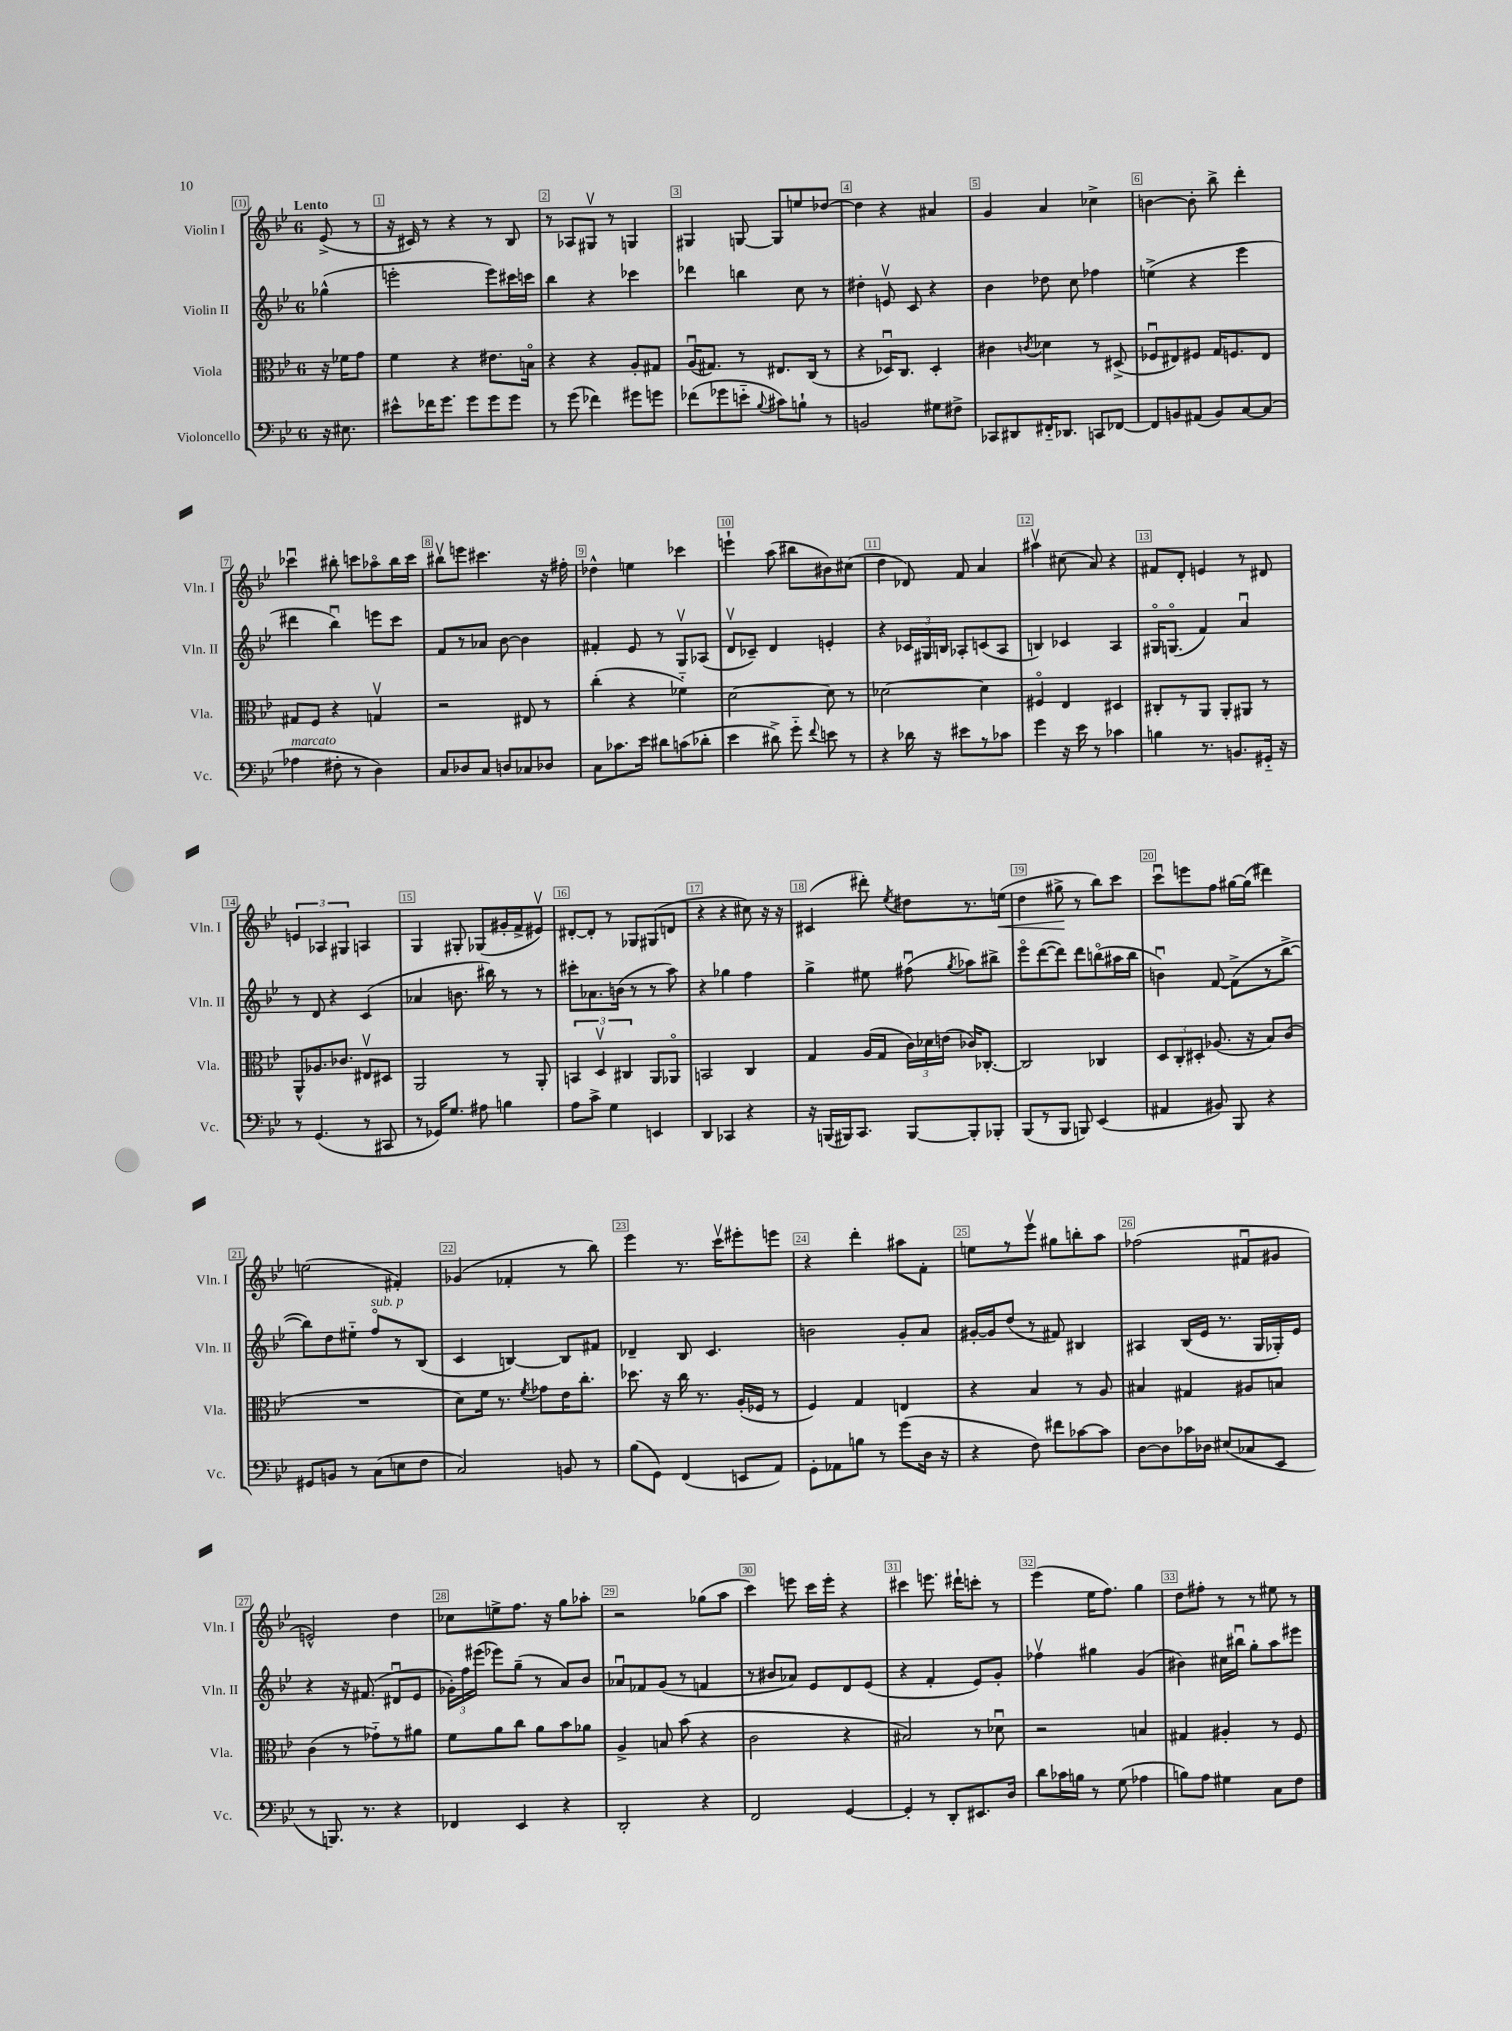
<<
\new StaffGroup <<
\new Staff = "s0" \with { instrumentName = "Violin I" shortInstrumentName = "Vln. I" } {
    \clef treble \key bes \major \once \override Staff.TimeSignature.style = #'single-digit \time 6/8 \partial 4 \tempo "Lento"
    \autoBeamOff ees'8->( r8 |
    r16 cis'16) r8 r4 r8 bes8 |
    r8 aes8[ gis8]\upbow r8 g4 |
    gis4 g8~ g8[ e''8 des''8]~ |
    des''4 r4 ais'4 |
    g'4 a'4 ces''4-> |
    b'4~ b'8-. bes''8-> d'''4-. |
    ces'''4\downbow bis''8-. c'''8[ aes''8\flageolet bis''16 c'''16] |
    bis''8[\upbow e'''8] cis'''4. r16 fis''16-. |
    des''4-^ e''4 ces'''4 |
    e'''4-! a''8( bis''8[ bis'8) cis''8]( |
    d''4 des'8) f'8 a'4 |
    ais''4\upbow cis''8( a'8) r4 |
    fis'8[ d'8]-. e'4 r8 dis'8 |
    \tuplet 3/2 { e'4 aes4 gis4 } a4 |
    g4 gis8-. ges8[( gis'16-. f'16-> eis'8]\upbow) |
    dis'8[~-. dis'8]-. r8 ges8[ gis8( d'8] |
    r4 r4 cis''8) r16 r16 |
    cis'4( dis'''8-.) \acciaccatura { ees''8 } dis''8[ r8. e''16]\<( |
    d''4 gis''8->\! r8 bes''8[) c'''8] |
    c'''8[\downbow e'''8 f''8] gis''16[~ gis''16]( dis'''4) |
    e''2( fis'4-.) |
    ges'4( fes'4-. r8 bes''8) |
    ees'''4 r8. c'''16[\upbow eis'''8-. e'''8] |
    r4 d'''4-. ais''8[ f'8]-. |
    e''8[ r8 ees'''8]\upbow gis''8[ b''8-. a''8] |
    fes''2( fis'8[\downbow gis'8] |
    e'2-^) d''4 |
    ces''8[ e''8-> f''8.] r16 g''8[ aes''8]-. |
    r2 ges''8[( a''8] |
    c'''4) e'''8 c'''16[ e'''16]-. r4 |
    cis'''4 e'''8. dis'''16[-! c'''8]-. r8 |
    ees'''4( ees''16[ f''8.]) g''4 |
    d''8[ fis''8]-. r8 r8 eis''8 r8 \bar "|." |
}
\new Staff = "s1" \with { instrumentName = "Violin II" shortInstrumentName = "Vln. II" } {
    \clef treble \key bes \major \once \override Staff.TimeSignature.style = #'single-digit \time 6/8 \partial 4
    \autoBeamOff ges''4-^( |
    e'''2-. e'''8[) cis'''16 c'''16] |
    bes''4 r4 ces'''4 |
    des'''4 b''4 c''8 r8 |
    dis''4-. e'8\upbow c'8 r4 |
    bes'4 des''8 c''8 fes''4 |
    e''4->( r4 ees'''4 |
    dis'''4 bes''4\downbow) e'''8[ c'''8] |
    f'8[ r8 aes'8] bes'8~ bes'4 |
    fis'4-. ees'8 r8 g8[\upbow aes8]( |
    d'8[\upbow ces'8]--) d'4 e'4-. |
    r4 \tuplet 3/2 { ces'16[ gis16 b16] } aes8[-. c'8( aes8] |
    b4) ces'4 a4 |
    gis16[\flageolet g8.]\flageolet( f'4) a'4\downbow |
    r8 d'8 r4 c'4( |
    aes'4 b'8. bis''16) r8 r8 |
    cis'''8[-. aes'8. b'16]( r8 r8 a''8) |
    r4 ges''4 f''4 |
    g''4-> eis''8 fis''8\downbow( \acciaccatura { g''8 } aes''8[) bis''8]-> |
    ees'''8[\flageolet d'''8~( d'''8]) d'''8[ b''8\flageolet( ais''16 b''16] |
    b'4\downbow) f'8~ f'8[->( r8 bes''8]~-> |
    bes''8[) d''8 eis''8]-_ f''8[\flageolet^\markup { \italic "sub. p" } r8 bes8]( |
    c'4 b4~) b8[ fis'8] |
    des'4-- bes8 c'4. |
    b'2 g'8[-. a'8] |
    gis'16[~-. gis'16 d''8]( r8 fis'8) bis4 |
    ais4 bes16[( ees'16] r8. g16[ ges16-.) ees'16] |
    r4 r16 fis'8.( dis'8[\downbow ees'8] |
    \tuplet 3/2 { ges'16[-.) f''16 eis'''16]( } ees'''8[) g''8]--( r8 a'8[) bes'8] |
    aes'8[\downbow fes'8 g'8]( r8 f'4 |
    r8 bis'8[ aes'8]) ees'8[ d'8 ees'8]( |
    r4 f'4-. ees'8[) g'8]-. |
    fes''4\upbow gis''4 g'4( |
    bis'4) cis''16[ bis''16]\downbow g''8[-. a''8 eis'''8] \bar "|." |
}
\new Staff = "s2" \with { instrumentName = "Viola" shortInstrumentName = "Vla." } {
    \clef alto \key bes \major \once \override Staff.TimeSignature.style = #'single-digit \time 6/8 \partial 4
    \autoBeamOff r16 fes'16[ g'8] |
    f'4 r4 eis'8.[ b16]\flageolet |
    r4 r4 a8[-. gis8] |
    a16[\downbow( gis8.]) r8 eis8.[ c16]( r8 |
    r4 des16[\downbow) c8.] des4-. |
    cis'4 \acciaccatura { c'8 } des'4 r8 dis8->( |
    fes8[\downbow eis8) fis8] g16[ f8. eis8] |
    gis8[ f8] r4 g4\upbow |
    r2 eis8 r8 |
    c''4-.( r4 fes'4-_) |
    d'2~ d'8 r8 |
    des'2~ des'4 |
    fis4\flageolet ees4 dis4 |
    cis8[-. r8 a,8] a,8[-. ais,8] r8 |
    a,8[-^ aes8. ces'8.] eis8[\upbow dis8] |
    a,2 r8 a,8-. |
    \tuplet 3/2 { b,4 d4\upbow cis4 } a,8[ aes,8]\flageolet |
    b,2 c4 |
    g4 a16[( g16] \tuplet 3/2 { c'16[) des'16 e'16]( } ces'16[) ces8.]~-. |
    ces2 ces4 |
    \tuplet 3/2 { d8[ c8-. dis8]-. } aes8.( r16 bes8[) c'8]( |
    R2. |
    d'8[) f'16] r8. \acciaccatura { f'8 } ges'8[ ees'16 c''8.]-. |
    des''8. r16 c''16 r8. a16[-.( fes16] r8 |
    f4) g4 e4 |
    r4 bes4 r8 a8 |
    bis4 gis4 ais8[ b8] |
    c'4( r8 ges'8[-_) r8 ais'8] |
    f'8[ a'8 c''8] a'8[ bes'8 aes'8] |
    a4-> b8 bes'8( r4 |
    c'2 r4 |
    bis2) r8 des'8\downbow |
    r2 b4 |
    gis4 ais4-. r8 f8 \bar "|." |
}
\new Staff = "s3" \with { instrumentName = "Violoncello" shortInstrumentName = "Vc." } {
    \clef bass \key bes \major \once \override Staff.TimeSignature.style = #'single-digit \time 6/8 \partial 4
    \autoBeamOff r16 eis8. |
    eis'8[-^ fes'16 g'8.] g'8[ g'8 g'8] |
    r8 g'8( fes'4) gis'8[ g'8] |
    fes'8[( ges'8 e'8]-_ \appoggiatura { bes8 } cis'8[) b8]-! r8 |
    b,2 gis8[ fis8]-> |
    ces,8[ dis,8 fis,16-_ des,8.] c,8[ fes,8]~ |
    fes,8[ b,8 ais,8]( b,8[) c8~ c8]( |
    aes4^\markup { \italic "marcato" } fis8-. r8 d4) |
    c8[ des8 c8] d8[ ces8 des8] |
    c8[ ces'8. ees'16] dis'8[ c'8( des'8]-. |
    ees'4 dis'8->) g'8-_ \appoggiatura { f'8 } e'8 r8 |
    r4 des'16 r16 eis'8[ r8 ces'8] |
    g'4 r16 ees'16 r8 ces'4 |
    b4 r8. b,8.[ gis,16]-_ r16 |
    r8 g,4.( r8 cis,8 |
    r8 ges,16[) g8.] ais8 b4 |
    a8[ c'8]-> g4 e,4 |
    d,4 ces,4 r4 |
    r16 b,,16[( bis,,16) c,8.] bis,,8[~ bis,,8-. bes,,8]-. |
    bes,,8[( r8 bes,,8] b,,8) ees,4( |
    ais,4 bis,8) bes,,8 r4 |
    gis,8[ b,8] r8 c8[( e8 f8] |
    c2) b,8 r8 |
    bes8[( g,8]) f,4( e,8[ a,8]) |
    g,8[-. aes,8 b8] r8 g'8[( d16] r16 |
    r4 f8) fis'8[ ces'8~ ces'8] |
    d8[~ d8 ces'16 des16] eis8[( ces8 ees,8] |
    r8 b,,8.) r8. r4 |
    fes,4 ees,4 r4 |
    d,2-. r4 |
    f,2 g,4~ |
    g,4-. r8 d,8[-. eis,8. d16] |
    d'8[ ces'16 b16] r8 g8( aes4 |
    b8[) a8] gis4 c8[ f8] \bar "|." |
}
>>
>>
\layout { \context { \Score \override BarNumber.break-visibility = ##(#f #t #t) barNumberVisibility = #all-bar-numbers-visible \override BarNumber.stencil = #(make-stencil-boxer 0.1 0.3 ly:text-interface::print) } }
